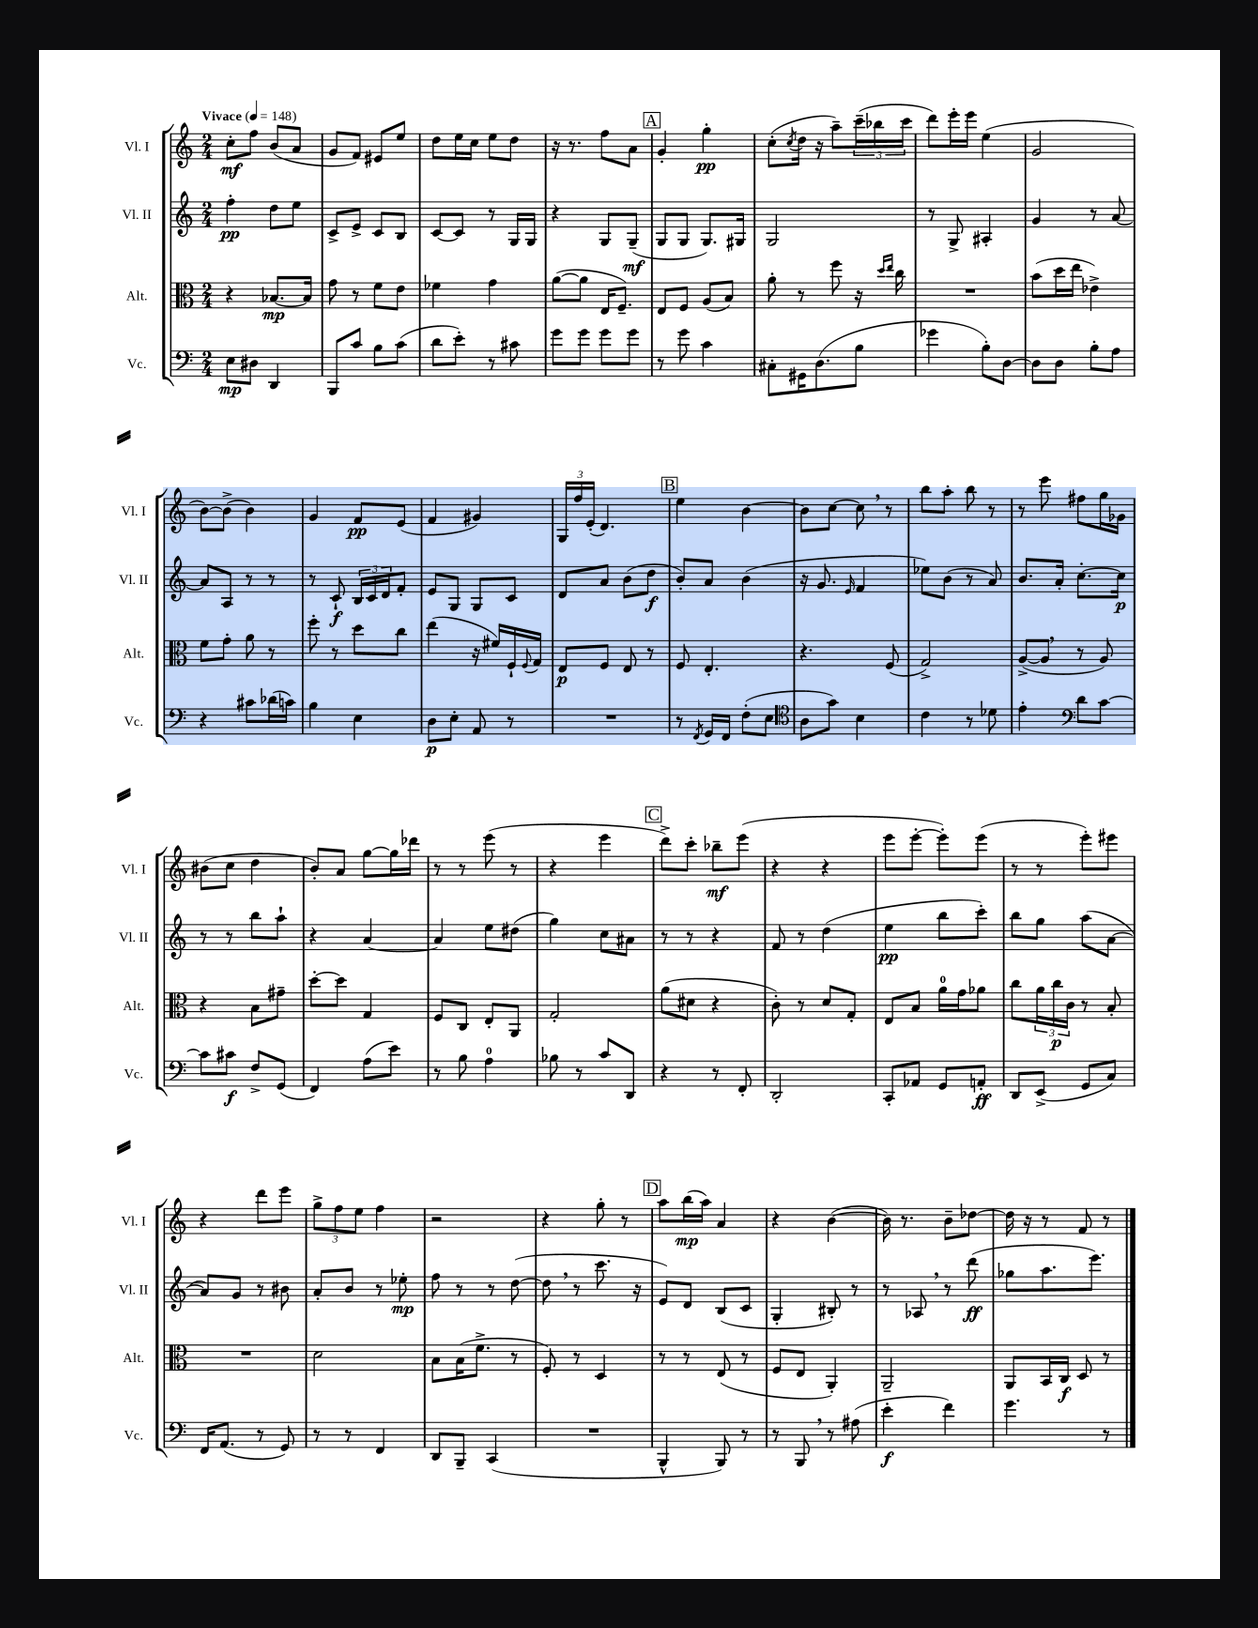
<<
\new StaffGroup <<
\new Staff = "s0" \with { instrumentName = "Vl. I" shortInstrumentName = "Vl. I" } {
    \clef treble \key c \major \numericTimeSignature \time 2/4 \tempo "Vivace" 4 = 148
    c''8-.\mf f''8 b'8( a'8 |
    g'8 f'8) eis'8 e''8 |
    d''8 e''16 c''16 e''8 d''8 |
    r16 r8. f''8 a'8 |
    \mark \markup { \box "A" } g'4-. g''4-.\pp |
    c''8-.( \acciaccatura { c''8 } d''16 r16 a''8--) \tuplet 3/2 { c'''16--( bes''16 c'''16 } |
    d'''8) e'''16-. e'''16 e''4( |
    g'2 |
    b'8~) b'8->( b'4) |
    g'4 f'8\pp e'8( |
    f'4 gis'4) |
    \tuplet 3/2 { g16 f''16 e'16-.( } d'4.) |
    \mark \markup { \box "B" } e''4 b'4~ |
    b'8 c''8~ c''8 \breathe r8 |
    b''8 a''8-. b''8 r8 |
    r8 e'''8 fis''8 g''16 ges'16 |
    bis'8( c''8 d''4 |
    b'8-.) a'8 g''8~ g''16 des'''16 |
    r8 r8 e'''8( r8 |
    r4 e'''4 |
    \mark \markup { \box "C" } d'''8->) c'''8-. bes''8--\mf e'''8( |
    r4 r4 |
    e'''8 e'''8~-. e'''8-.) e'''8( |
    r8 r8 e'''8-.) eis'''8 |
    r4 d'''8 e'''8 |
    \tuplet 3/2 { g''8-> f''8 e''8 } f''4 |
    r2 |
    r4 g''8-. r8 |
    \mark \markup { \box "D" } a''8 b''16\mp( a''16) a'4 |
    r4 b'4~( |
    b'16) r8. b'8-- des''8~ |
    des''16 r16 r8 f'8 r8 \bar "|." |
}
\new Staff = "s1" \with { instrumentName = "Vl. II" shortInstrumentName = "Vl. II" } {
    \clef treble \key c \major \numericTimeSignature \time 2/4
    f''4-.\pp d''8 e''8 |
    c'8-> e'8-> c'8 b8 |
    c'8~ c'8 r8 g16 g16 |
    r4 g8 g8--\mf( |
    \mark \markup { \box "A" } g8 g8 g8.) gis16 |
    g2 |
    r8 g8-> ais4-. |
    g'4 r8 a'8~ |
    a'8 a8 r8 r8 |
    r8 c'8-!\f \tuplet 3/2 { b16 c'16 d'16 } f'8-. |
    e'8 g8 g8 c'8 |
    d'8 a'8 b'8( d''8\f |
    \mark \markup { \box "B" } b'8-.) a'8 b'4( |
    r16 g'8. \grace { e'16 } f'4 |
    ees''8) b'8( r8 a'8) |
    b'8. a'16-. c''8.~-. c''16\p |
    r8 r8 b''8 a''8-! |
    r4 a'4~ |
    a'4 e''8 dis''8( |
    g''4) c''8 ais'8 |
    \mark \markup { \box "C" } r8 r8 r4 |
    f'8 r8 d''4( |
    e''4\pp b''8 c'''8-.) |
    b''8 g''8 a''8( a'8~ |
    a'8) g'8 r8 bis'8 |
    a'8-. b'8 r8 ees''8-.\mp |
    f''8 r8 r8 d''8~( |
    d''8 \breathe r8 c'''8. r16 |
    \mark \markup { \box "D" } e'8) d'8 b8( c'8 |
    g4-. bis8-.) r8 |
    r8 aes8 \breathe r8 d'''8\ff( |
    ges''8 a''8. e'''8.) \bar "|." |
}
\new Staff = "s2" \with { instrumentName = "Alt." shortInstrumentName = "Alt." } {
    \clef alto \key c \major \numericTimeSignature \time 2/4
    r4 bes8.~\mp bes16 |
    g'8 r8 f'8 e'8 |
    fes'4 g'4 |
    a'8~( a'8 e16 f8.--) |
    \mark \markup { \box "A" } e8 f8 a8( b8) |
    a'8-. r8 f''8 r16 \grace { d''16 e''16 } c''16 |
    R2 |
    b'8( d''16 e''16 ees'4->) |
    f'8 g'8-. a'8 r8 |
    f''8-. r8 d''8 c''8 |
    e''4( r16 fis'16) f16-! \appoggiatura { f8 } g16 |
    e8\p f8 e8 r8 |
    \mark \markup { \box "B" } f8 e4.-. |
    r4. f8( |
    g2->) |
    a8~->( a8 \breathe r8 a8) |
    r4 b8 gis'8-- |
    d''8~-. d''8 g4 |
    f8 c8 e8-. a,8 |
    g2-. |
    \mark \markup { \box "C" } a'8( dis'8 r4 |
    c'8-.) r8 d'8 g8-. |
    e8 b8 a'16-0 g'16 aes'8 |
    c''8 \tuplet 3/2 { a'16 c''16\p c'16 } r8 b8-. |
    R2 |
    d'2 |
    b8 b16( f'8.-> r8 |
    f8-.) r8 d4 |
    \mark \markup { \box "D" } r8 r8 e8( r8 |
    f8 e8 a,4-.) |
    a,2-- |
    a,8 b,16 c16\f d8 r8 \bar "|." |
}
\new Staff = "s3" \with { instrumentName = "Vc." shortInstrumentName = "Vc." } {
    \clef bass \key c \major \numericTimeSignature \time 2/4
    e8\mp dis8 d,4 |
    b,,8 c'8 b8 c'8( |
    d'8 e'8-.) r8 cis'8 |
    g'8 g'8 g'8 g'8 |
    \mark \markup { \box "A" } r8 g'8 c'4 |
    cis8-. gis,16 d8.( b8 |
    ges'4 b8-.) d8~ |
    d8 d8 b8-. a8 |
    r4 cis'8 des'16( c'16) |
    b4 e4 |
    d8\p e8-. a,8 r8 |
    R2 |
    \mark \markup { \box "B" } r8 \acciaccatura { f,8 } g,16 f,16 f8-.( e8 |
    \clef tenor a8 g'8) b4 |
    c'4 r8 des'8 |
    e'4-. \clef bass d'8 c'8~ |
    c'8 cis'8\f f8-> g,8( |
    f,4) a8( e'8) |
    r8 b8 a4-0 |
    bes8 r8 c'8 d,8 |
    \mark \markup { \box "C" } r4 r8 f,8-. |
    d,2-. |
    c,8-. aes,8 g,8 a,8-.\ff |
    d,8 e,8->( g,8 c8) |
    f,16 a,8.( r8 g,8) |
    r8 r8 f,4 |
    d,8 b,,8-- c,4( |
    R2 |
    \mark \markup { \box "D" } b,,4-^ b,,8) r8 |
    r8 b,,8 \breathe r8 ais8( |
    e'4-.\f f'4) |
    g'4. r8 \bar "|." |
}
>>
>>
\layout { \context { \Score \remove "Bar_number_engraver" } }
